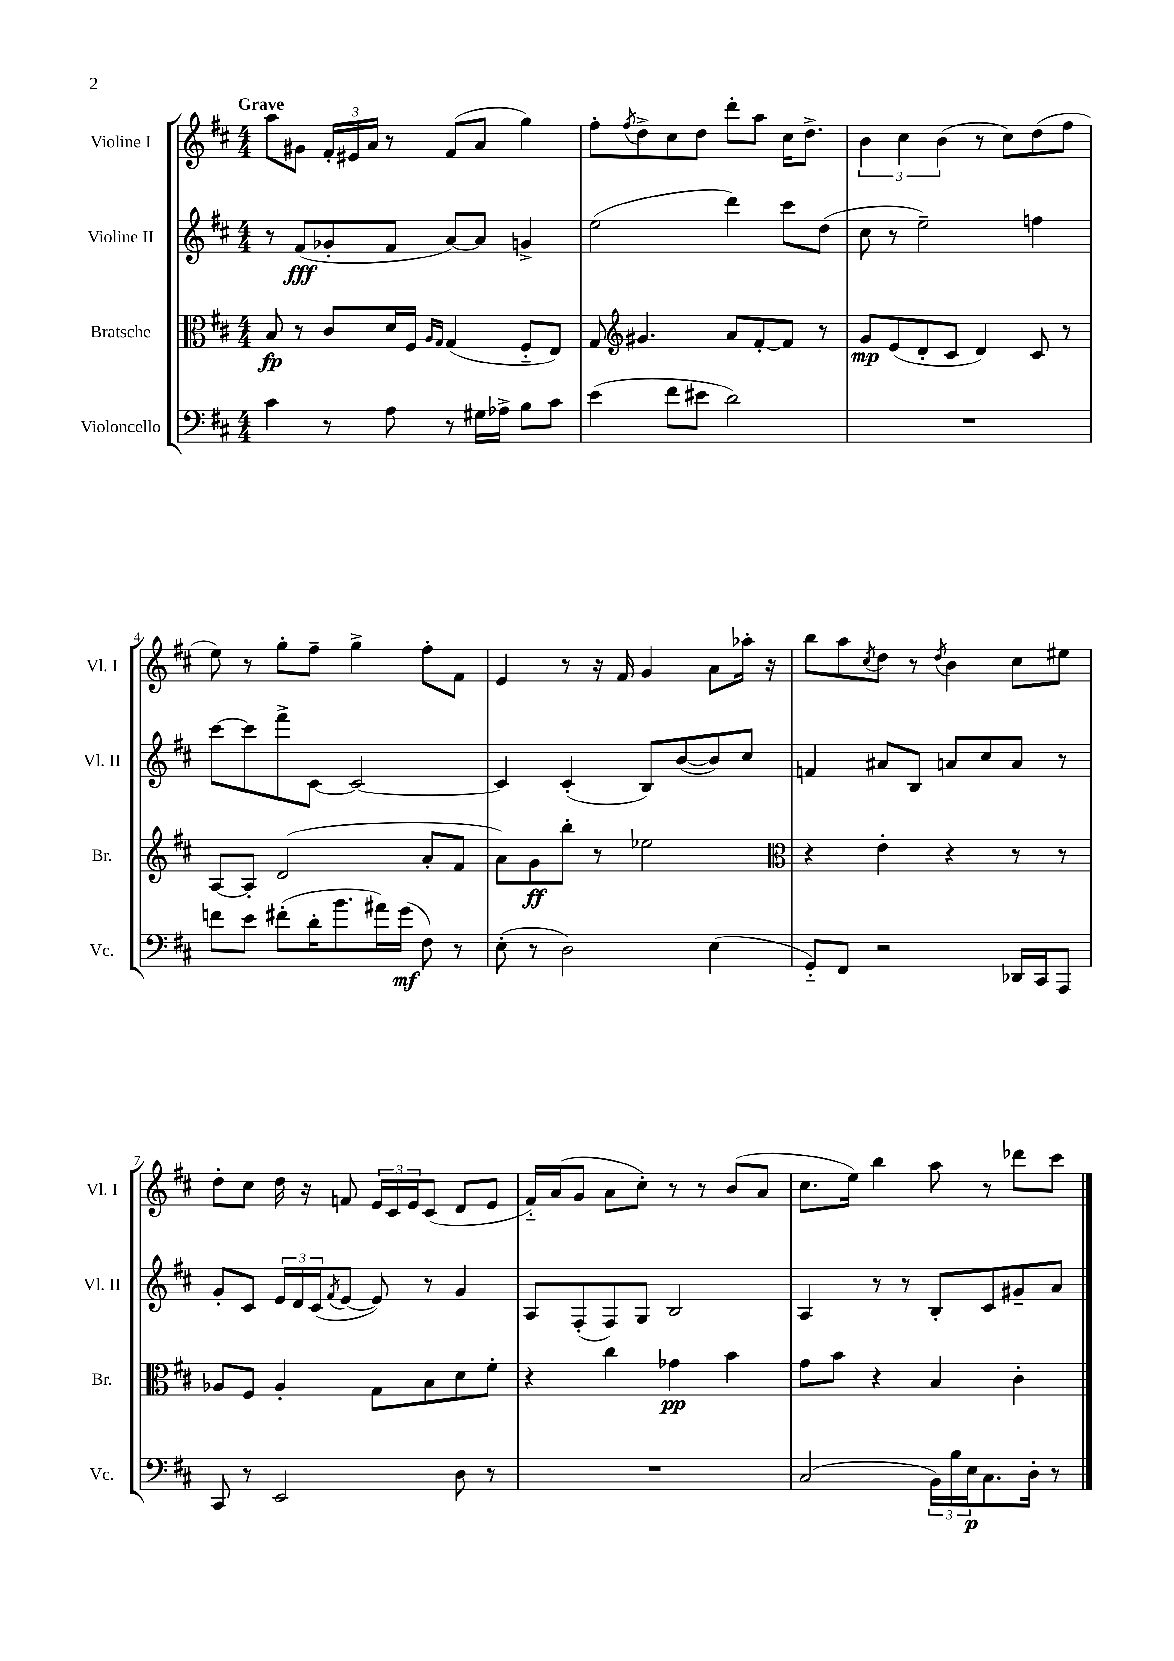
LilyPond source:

<<
\new StaffGroup <<
\new Staff = "s0" \with { instrumentName = "Violine I" shortInstrumentName = "Vl. I" } {
    \clef treble \key d \major \numericTimeSignature \time 4/4 \tempo "Grave"
    a''8 gis'8 \tuplet 3/2 { fis'16-. eis'16 a'16 } r8 fis'8( a'8 g''4) |
    fis''8-. \acciaccatura { fis''8 } d''8-> cis''8 d''8 d'''8-. a''8 cis''16 d''8.-> |
    \tuplet 3/2 { b'4 cis''4 b'4( } r8 cis''8) d''8( fis''8 |
    e''8) r8 g''8-. fis''8-- g''4-> fis''8-. fis'8 |
    e'4 r8 r16 fis'16 g'4 a'8 aes''16-. r16 |
    b''8 a''8 \acciaccatura { cis''8 } d''8 r8 \acciaccatura { d''8 } b'4 cis''8 eis''8 |
    d''8-. cis''8 d''16 r16 f'8 \tuplet 3/2 { e'16 cis'16 e'16 } cis'8( d'8 e'8 |
    fis'16-_) a'16( g'8 a'8 cis''8-.) r8 r8 b'8( a'8 |
    cis''8. e''16) b''4 a''8 r8 des'''8 cis'''8 \bar "|." |
}
\new Staff = "s1" \with { instrumentName = "Violine II" shortInstrumentName = "Vl. II" } {
    \clef treble \key d \major \numericTimeSignature \time 4/4
    r8 fis'8\fff( ges'8-. fis'8 a'8~) a'8 g'4-> |
    e''2( d'''4) cis'''8 d''8( |
    cis''8 r8 e''2--) f''4 |
    cis'''8~ cis'''8 fis'''8-> cis'8~ cis'2~ |
    cis'4 cis'4-.( b8) b'8~( b'8) cis''8 |
    f'4 ais'8 b8 a'8 cis''8 a'8 r8 |
    g'8-. cis'8 \tuplet 3/2 { e'16 d'16 cis'16( } \acciaccatura { fis'8 } e'8~ e'8) r8 g'4 |
    a8 fis8-.( fis8) g8 b2 |
    a4 r8 r8 b8-. cis'8 gis'8-- a'8 \bar "|." |
}
\new Staff = "s2" \with { instrumentName = "Bratsche" shortInstrumentName = "Br." } {
    \clef alto \key d \major \numericTimeSignature \time 4/4
    b8\fp r8 cis'8 d'16 fis16 \grace { a16 g16 } g4( fis8-_ e8) |
    g8 \clef treble gis'4. a'8 fis'8~-. fis'8 r8 |
    g'8\mp e'8( d'8-. cis'8 d'4) cis'8 r8 |
    a8~ a8-. d'2( a'8-. fis'8 |
    a'8) g'8\ff b''8-. r8 ees''2 |
    \clef alto r4 e'4-. r4 r8 r8 |
    aes8 fis8 aes4-. g8 b8 d'8 fis'8-. |
    r4 cis''4 ges'4\pp b'4 |
    g'8 b'8 r4 b4 cis'4-. \bar "|." |
}
\new Staff = "s3" \with { instrumentName = "Violoncello" shortInstrumentName = "Vc." } {
    \clef bass \key d \major \numericTimeSignature \time 4/4
    cis'4 r8 a8 r8 gis16 aes16-> b8 cis'8 |
    e'4( fis'8 eis'8 d'2) |
    R1 |
    f'8 e'8 fis'8-.( d'16-. b'8. ais'16) g'16\mf( fis8) r8 |
    e8-.( r8 d2) e4( |
    g,8-_) fis,8 r2 des,16 cis,16 a,,8 |
    cis,8 r8 e,2 d8 r8 |
    R1 |
    cis2( \tuplet 3/2 { b,16) b16 e16\p } cis8. d16-. r8 \bar "|." |
}
>>
>>
